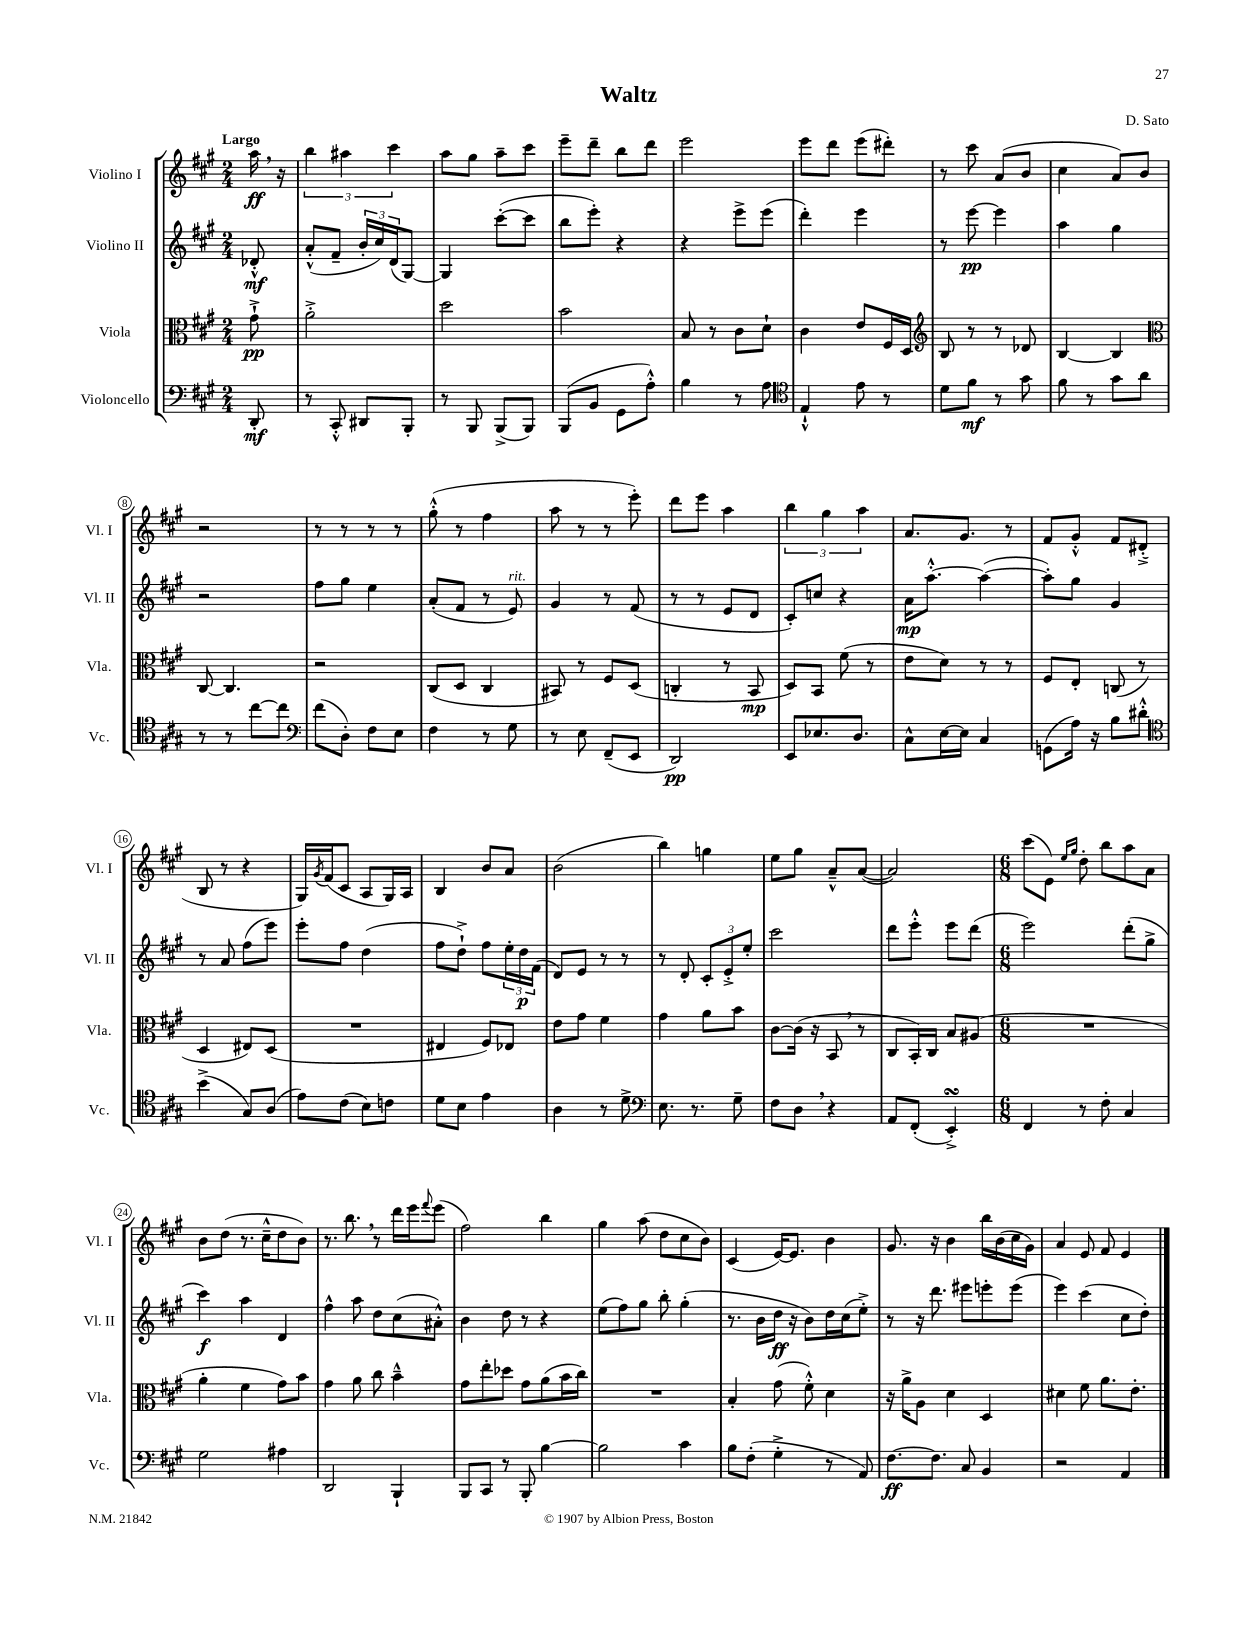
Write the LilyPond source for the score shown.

\header { title = "Waltz" composer = "D. Sato" }
<<
\new StaffGroup <<
\new Staff = "s0" \with { instrumentName = "Violino I" shortInstrumentName = "Vl. I" } {
    \clef treble \key a \major \numericTimeSignature \time 2/4 \partial 8 \tempo "Largo"
    a''16\ff \breathe r16 |
    \tuplet 3/2 { b''4 ais''4 cis'''4 } |
    a''8 gis''8 a''8-- cis'''8 |
    e'''8-- d'''8-- b''8 d'''8 |
    e'''2 |
    e'''8 d'''8 e'''8( dis'''8-.) |
    r8 cis'''8 a'8( b'8 |
    cis''4 a'8) b'8 |
    r2 |
    r8 r8 r8 r8 |
    gis''8-.-^( r8 fis''4 |
    a''8 r8 r8 e'''8-.) |
    d'''8 e'''8 a''4 |
    \tuplet 3/2 { b''4 gis''4 a''4 } |
    a'8. gis'8. r8 |
    fis'8 gis'8-.-^ fis'8 dis'8-.->( |
    b8 r8 r4 |
    gis16) \acciaccatura { gis'8 } fis'16( cis'8 a8 gis16) a16 |
    b4 b'8 a'8 |
    b'2( |
    b''4) g''4 |
    e''8 gis''8 a'8---^ a'8~( |
    a'2) |
    \numericTimeSignature \time 6/8 cis'''8( e'8) \grace { e''16 gis''16 } d''8-. b''8 a''8 a'8 |
    b'8 d''8( r8. cis''16---^ d''8 b'8) |
    r8. b''8. \breathe r8 d'''16 e'''16 \appoggiatura { fis'''8 } e'''8( |
    fis''2) b''4 |
    gis''4 a''8( d''8 cis''8 b'8) |
    cis'4( e'16~) e'8. b'4 |
    gis'8. r16 b'4 b''16 b'16( cis''16 gis'16) |
    a'4 e'8 fis'8 e'4 \bar "|." |
}
\new Staff = "s1" \with { instrumentName = "Violino II" shortInstrumentName = "Vl. II" } {
    \clef treble \key a \major \numericTimeSignature \time 2/4 \partial 8
    des'8-.-^\mf |
    a'8-.-^( fis'8-- \tuplet 3/2 { b'16-. cis''16) d'16( } gis8~) |
    gis4 cis'''8~-.( cis'''8 |
    b''8 e'''8-.) r4 |
    r4 e'''8-> e'''8( |
    d'''4-.) e'''4 |
    r8 e'''8~\pp e'''4 |
    a''4 gis''4 |
    r2 |
    fis''8 gis''8 e''4 |
    a'8-.( fis'8 r8 e'8^\markup { \italic "rit." }) |
    gis'4 r8 fis'8( |
    r8 r8 e'8 d'8 |
    cis'8-.) c''8 r4 |
    a'16\mp a''8.~-.-^ a''4~( |
    a''8-.) gis''8 gis'4 |
    r8 a'8 fis''8( e'''8) |
    e'''8-. fis''8 d''4( |
    fis''8 d''8-!->) fis''8 \tuplet 3/2 { e''16-. d''16\p fis'16( } |
    d'8) e'8 r8 r8 |
    r8 d'8-. \tuplet 3/2 { cis'8-. e'8-.-> e''8-. } |
    cis'''2 |
    d'''8 e'''8-.-^ e'''8 d'''8( |
    \numericTimeSignature \time 6/8 e'''2) d'''8-.( gis''8-> |
    cis'''4\f) a''4 d'4 |
    fis''4-^ a''8 d''8 cis''8( ais'8-.-^) |
    b'4 d''8 r8 r4 |
    e''8( fis''8) gis''8 b''8-. gis''4-.( |
    r8. b'16 d''16\ff r16 b'8) d''16 cis''16( e''8-.->) |
    r8 r16 d'''8. eis'''8 e'''8-. e'''8( |
    e'''4) cis'''4( cis''8 d''8-.) \bar "|." |
}
\new Staff = "s2" \with { instrumentName = "Viola" shortInstrumentName = "Vla." } {
    \clef alto \key a \major \numericTimeSignature \time 2/4 \partial 8
    gis'8-!->\pp |
    a'2-.-> |
    d''2 |
    b'2 |
    b8 r8 cis'8 d'8-! |
    cis'4 e'8 fis16 d16 |
    \clef treble b8 r8 r8 des'8 |
    b4~ b4 |
    \clef alto cis8~ cis4. |
    r2 |
    cis8( d8 cis4 |
    bis,8) r8 fis8 d8( |
    c4-. r8 b,8\mp |
    d8) b,8 fis'8( r8 |
    e'8 d'8) r8 r8 |
    fis8 e8-. c8( r8 |
    d4 eis8) d8( |
    R2 |
    eis4 fis8) ees8 |
    e'8 gis'8 fis'4 |
    gis'4 a'8 b'8 |
    cis'8~ cis'16( r16 b,8 \breathe r8 |
    cis8 b,16-.) cis16 b8 ais8( |
    \numericTimeSignature \time 6/8 R2. |
    a'4-. fis'4 gis'8) b'8 |
    gis'4 a'8 cis''8 b'4---^ |
    gis'8 e''8-. des''8 gis'8 a'8( b'16 cis''16) |
    R2. |
    b4-. gis'8( fis'8-.-^) d'4 |
    r16 a'16-> a8 d'4 d4 |
    dis'4 fis'8 a'8. e'8.-. \bar "|." |
}
\new Staff = "s3" \with { instrumentName = "Violoncello" shortInstrumentName = "Vc." } {
    \clef bass \key a \major \numericTimeSignature \time 2/4 \partial 8
    d,8-.\mf |
    r8 cis,8-.-^ dis,8 b,,8-. |
    r8 b,,8 b,,8->( b,,8) |
    b,,8( b,8 gis,8 a8-.-^) |
    b4 r8 a8 |
    \clef tenor e4-!-^ e'8 r8 |
    d'8 fis'8\mf r8 gis'8 |
    fis'8 r8 gis'8 a'8 |
    r8 r8 cis''8~ cis''8 |
    \clef bass fis'8( d8-.) fis8 e8 |
    fis4 r8 gis8 |
    r8 e8 fis,8--( e,8 |
    d,2\pp) |
    e,8 ees8. d8. |
    cis8-^ e16~ e16 cis4 |
    g,8( a16) r16 b8 dis'8-.-^ |
    \clef tenor b'4->( gis8) a8( |
    e'8) cis'8( b8) c'8 |
    d'8 b8 e'4 |
    a4 r8 d'8-> |
    \clef bass e8. r8. gis8-- |
    fis8 d8 \breathe r4 |
    a,8 fis,8-.( e,4-.->\turn) |
    \numericTimeSignature \time 6/8 fis,4 r8 fis8-. cis4 |
    gis2 ais4 |
    d,2 b,,4-! |
    b,,8 cis,8 r8 b,,8-. b4~ |
    b2 cis'4 |
    b8 fis8-.( gis4-.-> r8 a,8) |
    fis8.~\ff fis8. cis8 b,4 |
    r2 a,4 \bar "|." |
}
>>
>>
\layout { \context { \Score \override BarNumber.stencil = #(make-stencil-circler 0.1 0.3 ly:text-interface::print) } }
